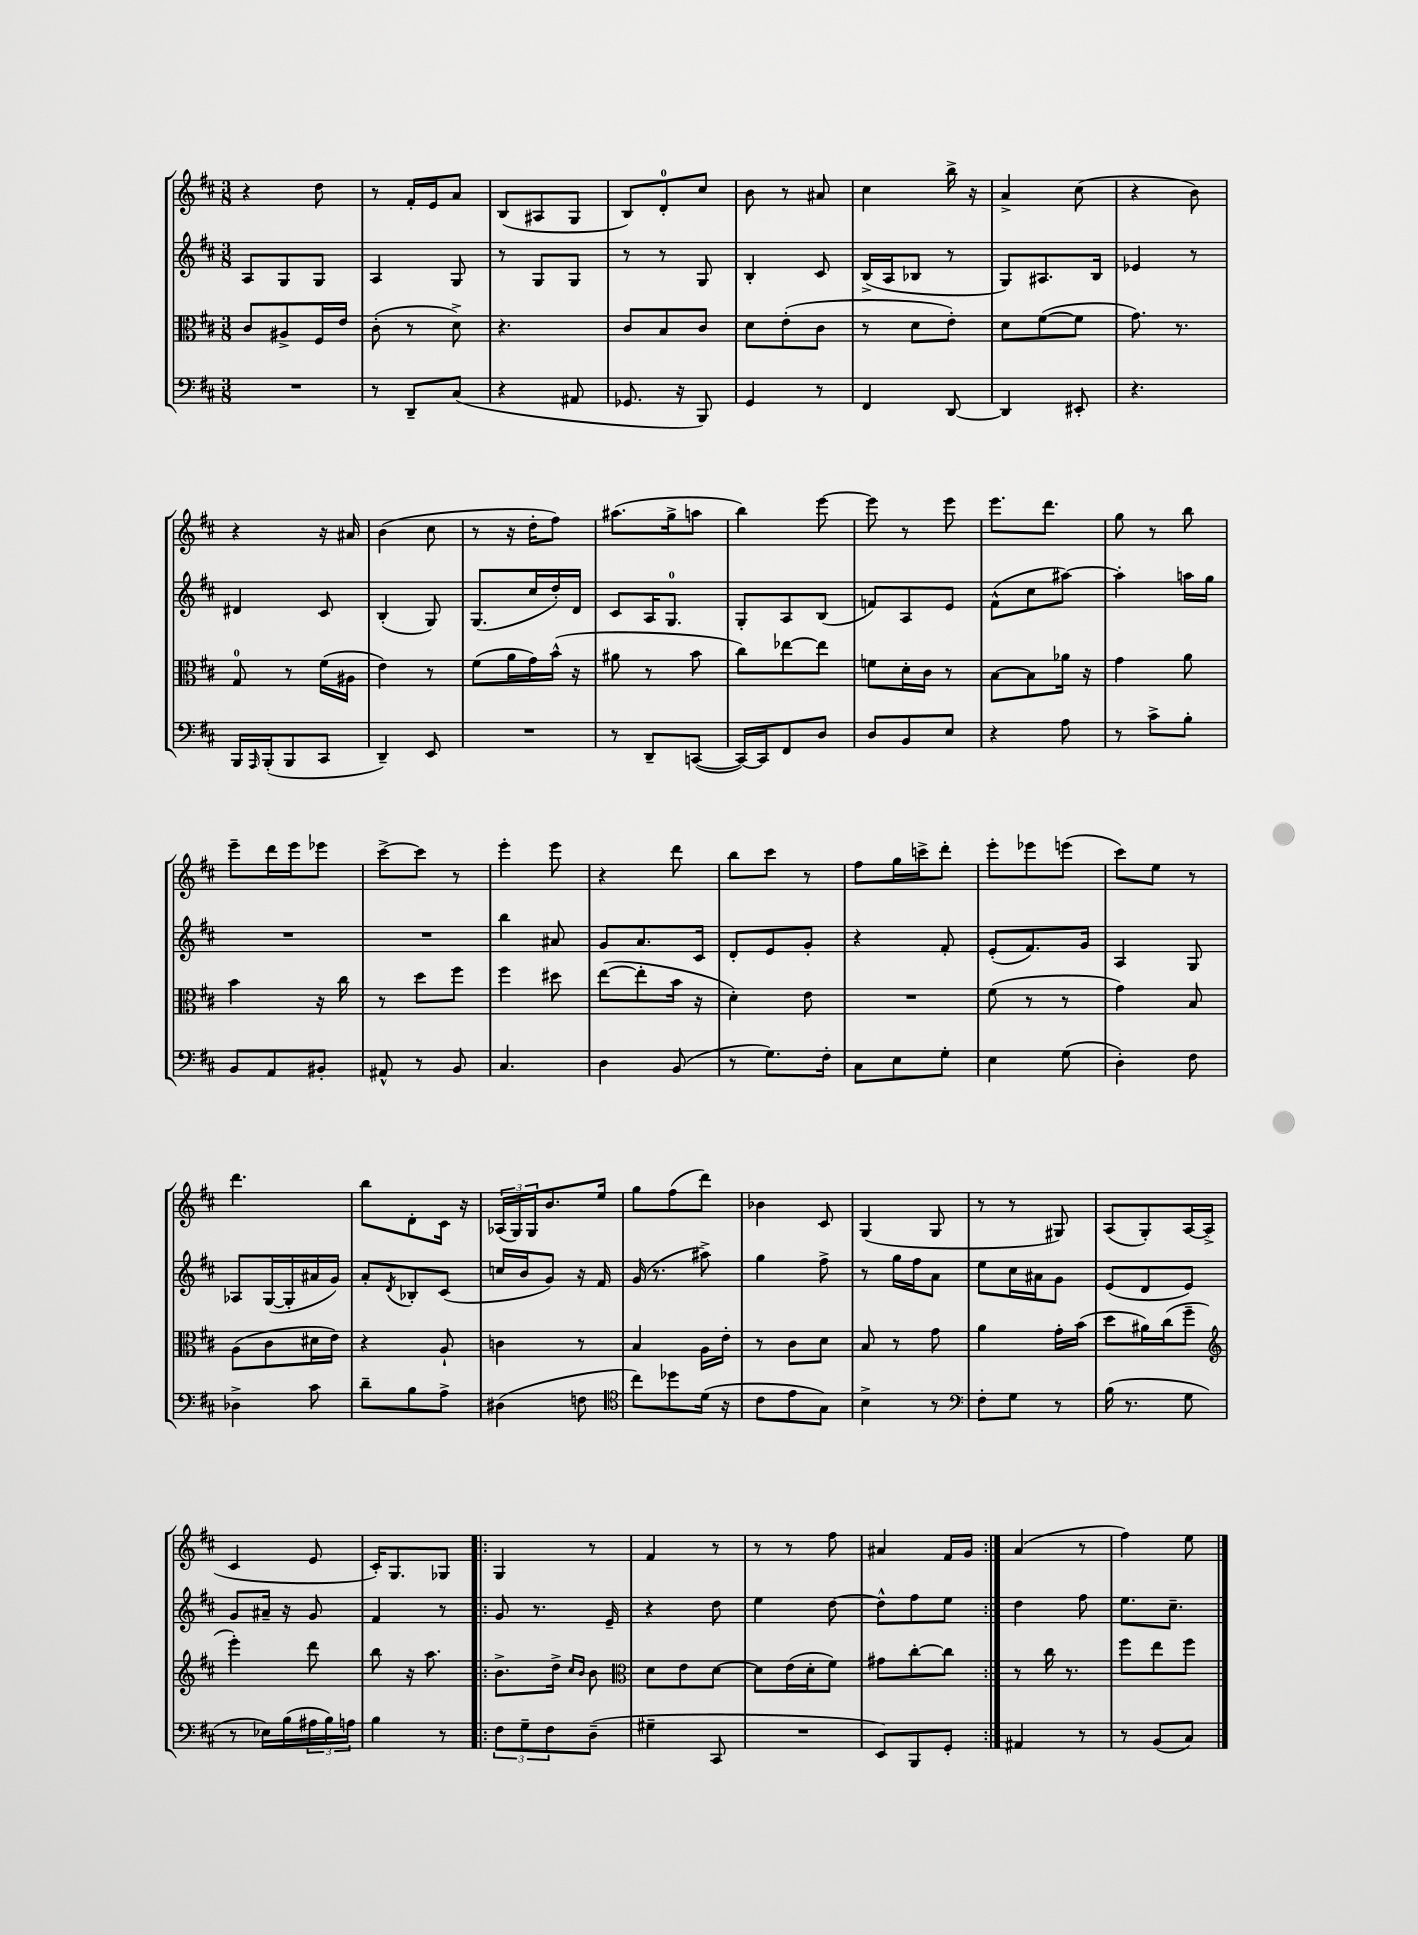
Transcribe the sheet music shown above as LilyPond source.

<<
\new StaffGroup <<
\new Staff = "s0" {
    \clef treble \key d \major \numericTimeSignature \time 3/8
    r4 d''8 |
    r8 fis'16-. e'16 a'8 |
    b8( ais8 g8 |
    b8) d'8-0-. cis''8 |
    b'8 r8 ais'8 |
    cis''4 b''16-> r16 |
    a'4-> cis''8( |
    r4 b'8) |
    r4 r16 ais'16 |
    b'4( cis''8 |
    r8 r16 d''16-. fis''8) |
    ais''8.( g''16-> a''8 |
    b''4) e'''8~ |
    e'''8 r8 e'''8 |
    e'''8. d'''8. |
    g''8 r8 b''8 |
    e'''8-- d'''16 e'''16 ees'''8 |
    cis'''8~-> cis'''8 r8 |
    e'''4-. e'''8 |
    r4 d'''8 |
    b''8 cis'''8 r8 |
    fis''8 g''16 c'''16-> d'''8-. |
    e'''8-. ees'''8 e'''8( |
    cis'''8) e''8 r8 |
    d'''4. |
    b''8 d'8-. cis'16 r16 |
    \tuplet 3/2 { aes16( g16) g16 } b'8. e''16 |
    g''8 fis''8( d'''8) |
    bes'4 cis'8 |
    g4( g8 |
    r8 r8 gis8) |
    a8( g8-.) a16~ a16->( |
    cis'4 e'8 |
    cis'16-.) g8. ges8 |
    \repeat volta 2 { g4 r8 |
    fis'4 r8 |
    r8 r8 fis''8 |
    ais'4 fis'16 g'16 | }
    a'4( r8 |
    fis''4) e''8 \bar "|." |
}
\new Staff = "s1" {
    \clef treble \key d \major \numericTimeSignature \time 3/8
    a8 g8 g8 |
    a4 g8 |
    r8 g8 g8 |
    r8 r8 g8 |
    b4-. cis'8 |
    b16->( a16 bes8 r8 |
    g8) ais8. b16 |
    ees'4 r8 |
    dis'4 cis'8 |
    b4-.( g8) |
    g8.( cis''16 d''16-.) d'16 |
    cis'8 a16 g8.-0 |
    g8-. a8 b8( |
    f'8) a8 e'8 |
    fis'8-^( cis''8 ais''8~) |
    ais''4-. a''16 g''16 |
    R4. |
    R4. |
    b''4 ais'8 |
    g'8 a'8. cis'16 |
    d'8-. e'8 g'8-. |
    r4 fis'8-. |
    e'8-.( fis'8.) g'16 |
    a4 g8 |
    aes8 g16~( g16-. ais'16 g'16) |
    a'8-. \acciaccatura { d'8 } bes8-. cis'8( |
    c''16 b'16 g'8) r16 fis'16 |
    g'16( r8. ais''8->) |
    g''4 fis''8-> |
    r8 g''16 fis''16 a'8 |
    e''8 cis''16 ais'16 g'8 |
    e'8( d'8 e'8) |
    g'8 ais'16-- r16 g'8 |
    fis'4 r8 |
    \repeat volta 2 { g'8 r8. e'16-- |
    r4 d''8 |
    e''4 d''8~ |
    d''8-^ fis''8 e''8 | }
    d''4 fis''8 |
    e''8. cis''8.-- \bar "|." |
}
\new Staff = "s2" {
    \clef alto \key d \major \numericTimeSignature \time 3/8
    cis'8 ais8-> fis16 e'16 |
    cis'8-.( r8 d'8->) |
    r4. |
    cis'8 b8 cis'8 |
    d'8 e'8-.( cis'8 |
    r8 d'8 e'8-.) |
    d'8 fis'8~( fis'8 |
    g'8.) r8. |
    g8-0 r8 fis'16( ais16 |
    e'4) r8 |
    fis'8( a'16 g'16) b'16-^( r16 |
    ais'8 r8 b'8 |
    cis''8) ees''8~ ees''8 |
    f'8 d'16-. cis'16 r8 |
    b8~ b8 aes'16 r16 |
    g'4 a'8 |
    b'4 r16 cis''16 |
    r8 d''8 fis''8 |
    fis''4 dis''8 |
    e''8~( e''8-. b'16 r16 |
    d'4-.) e'8 |
    R4. |
    fis'8( r8 r8 |
    g'4) b8 |
    a8( cis'8 dis'16 e'16) |
    r4 a8-! |
    c'4 r8 |
    b4 a16 e'16-. |
    r8 cis'8 d'8 |
    b8 r8 g'8 |
    a'4 g'16-. b'16( |
    d''8 ais'16) cis''16( fis''8-- |
    \clef treble e'''4-.) d'''8 |
    b''8 r16 a''8. |
    \repeat volta 2 { b'8.-> d''16-> \grace { cis''16 b'16 } b'8 |
    \clef alto d'8 e'8 d'8~ |
    d'8 e'16( d'16-. fis'8) |
    gis'8 cis''8~-. cis''8 | }
    r8 cis''16 r8. |
    fis''8 e''8 fis''8 \bar "|." |
}
\new Staff = "s3" {
    \clef bass \key d \major \numericTimeSignature \time 3/8
    R4. |
    r8 d,8-- cis8( |
    r4 ais,8 |
    ges,8. r16 b,,8) |
    g,4 r8 |
    fis,4 d,8~ |
    d,4 eis,8-. |
    r4. |
    b,,16 \grace { a,,16 } b,,16-.( b,,8 cis,8 |
    d,4--) e,8 |
    R4. |
    r8 d,8-- c,8~( |
    c,16~) c,16 fis,8 d8 |
    d8 b,8 e8 |
    r4 a8 |
    r8 cis'8-> b8-. |
    b,8 a,8 bis,8-. |
    ais,8-^ r8 b,8 |
    cis4. |
    d4 b,8( |
    r8 g8.) fis16-. |
    cis8 e8 g8-. |
    e4 g8( |
    d4-.) fis8 |
    des4-> cis'8 |
    d'8-- b8 a8-> |
    dis4( f8 |
    \clef tenor cis''8) des''8 d'16( r16 |
    cis'8 e'8 g8) |
    b4-> r8 |
    \clef bass fis8-. g8 r8 |
    b16( r8. g8 |
    r8 ees16) b16( \tuplet 3/2 { ais16 b16) a16 } |
    b4 r8 |
    \repeat volta 2 { \tuplet 3/2 { fis8 g8-- fis8 } d8--( |
    gis4-- cis,8 |
    R4. |
    e,8) b,,8 g,8-. | }
    ais,4 r8 |
    r8 b,8( cis8) \bar "|." |
}
>>
>>
\layout { \context { \Score \remove "Bar_number_engraver" } }
